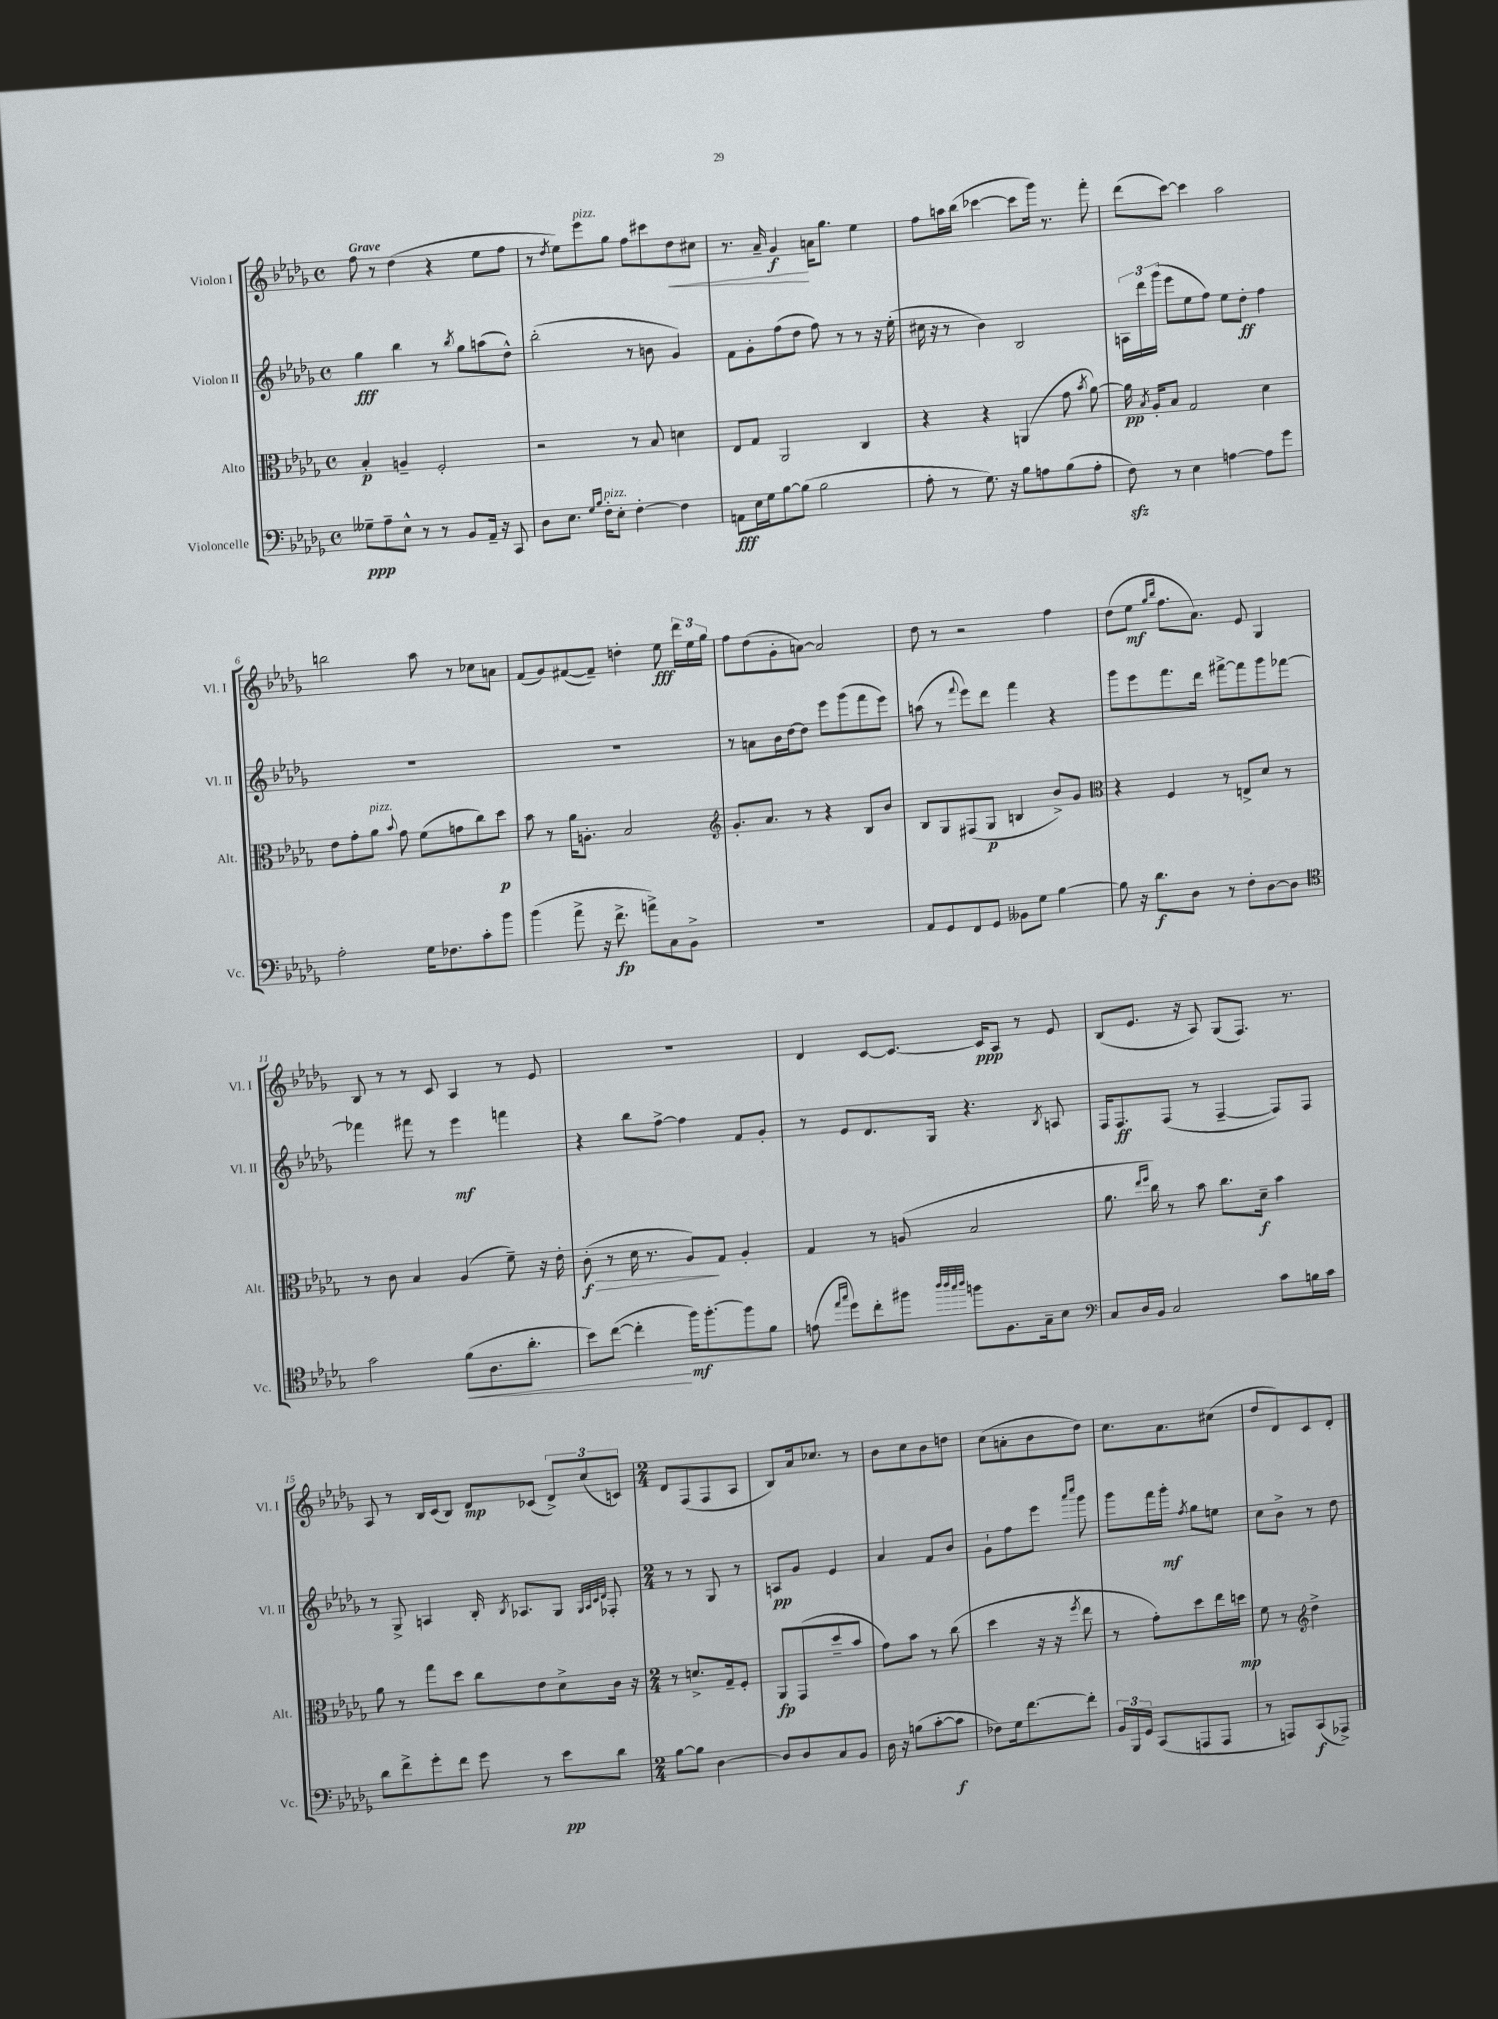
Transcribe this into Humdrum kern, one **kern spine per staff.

**kern	**dynam	**kern	**dynam	**kern	**dynam	**kern	**dynam
*part4	*part4	*part3	*part3	*part2	*part2	*part1	*part1
*staff4	*staff4	*staff3	*staff3	*staff2	*staff2	*staff1	*staff1
*I"Violoncelle	*	*I"Alto	*	*I"Violon II	*	*I"Violon I	*
*I'Vc.	*	*I'Alt.	*	*I'Vl. II	*	*I'Vl. I	*
*clefF4	*	*clefC3	*	*clefG2	*	*clefG2	*
*k[b-e-a-d-g-]	*	*k[b-e-a-d-g-]	*	*k[b-e-a-d-g-]	*	*k[b-e-a-d-g-]	*
*M4/4	*	*M4/4	*	*M4/4	*	*M4/4	*
*met(c)	*	*met(c)	*	*met(c)	*	*met(c)	*
=1	=1	=1	=1	=1	=1	=1	=1
!	!	!	!	!	!	!LO:TX:a:B:t=Grave	!
8G--X~\L	ppp	4B-'/	p	4gg-\	fff	8ff\	.
8A-~\	.	.	.	.	.	8r	.
8E-^^\J	.	4An~/	.	4bb-\	.	(4dd-\	.
8r	.	.	.	.	.	.	.
8r	.	2F'/	.	8r	.	4r	.
.	.	.	.	8qbb-/	.	.	.
8BB-/L	.	.	.	8gg-\L	.	.	.
16AA-~/Jk	.	.	.	(8aan\	.	8ee-\L	.
16r	.	.	.	.	.	.	.
8CC/	.	.	.	8dd-^^\J)	.	8ff\J	.
=2	=2	=2	=2	=2	=2	=2	=2
8D-\L	.	2r	.	(2bb-'\	.	8r	.
.	.	.	.	.	.	8qdd-/	.
8.E-\J	.	.	.	.	.	8ee-\L)	.
!	!	!	!	!	!	!LO:TX:a:i:t=pizz.	!
.	.	.	.	.	.	8eee-\	.
16qqG-/LL	.	.	.	.	.	.	.
16qqB-/JJ	.	.	.	.	.	.	.
!LO:TX:a:i:t=pizz.	!	!	!	!	!	!	!
16F'\KL	.	.	.	.	.	.	.
8E-'\J	.	.	.	.	.	8gg-\J	.
[4F'\	.	8r	.	8r	.	8ff\L	.
.	.	8B-/	.	8bn\	.	8ccc#X\	.
!	!	!	!	!	!	!	!LO:HP:b
4F\]	.	4dn\	.	4g-/)	.	8dd-\	<
.	.	.	.	.	.	8cc#X\J	.
=3	=3	=3	=3	=3	=3	=3	=3
8AAn\L	fff	8E-/L	.	8f\L	.	8.r	.
16E-\L	.	8G-/J	.	8g-'\	.	.	.
16G-\J	.	.	.	.	.	16a-~/	.
[8B-\	.	2AA-/	.	(8ff\	.	4g-/	f
(8B-\J]	.	.	.	8dd-\J	.	.	.
2B-\	.	.	.	8ff\)	.	16an\KL	[
.	.	.	.	.	.	8.gg-\J	.
.	.	.	.	8r	.	.	.
.	.	4C/	.	8r	.	4ee-\	.
.	.	.	.	16r	.	.	.
.	.	.	.	(16ee-'\	.	.	.
=4	=4	=4	=4	=4	=4	=4	=4
8A-'\	.	4r	.	16cc#X\	.	8ff\L	.
.	.	.	.	16r	.	.	.
8r	.	.	.	8r	.	16aan\L	.
.	.	.	.	.	.	(16bb-\JJ	.
8.G-\)	.	4r	.	4b-\)	.	[4ccc-X\	.
16r	.	.	.	.	.	.	.
8B-\L	.	(4AAn/	.	2B-/	.	8ccc-\L]	.
8An\	.	.	.	.	.	16ggg-\Jk)	.
.	.	.	.	.	.	8.r	.
(8B-\	.	8g-\	.	.	.	.	.
.	.	8qb-/	.	.	.	.	.
8A'\J	.	[8a-\)	.	.	.	8fff'\	.
=5	=5	=5	=5	=5	=5	=5	=5
8Fzz\)	.	16a-\]	pp	24An\LL	.	(8ddd-\L	.
.	.	.	.	24ddd-\	.	.	.
.	.	8qB-/	.	.	.	.	.
.	.	16A-'/KL	.	.	.	.	.
.	.	.	.	(24ggg-\JJ	.	.	.
8r	.	8B-/J	.	8eee-\L	.	[8ccc\J)	.
4E-\	.	2G-/	.	8ee-\	.	4ccc\]	.
.	.	.	.	8ff\J)	.	.	.
[4An\	.	.	.	8ee-\L	.	2aa-\	.
.	.	.	.	8dd-'\J	ff	.	.
8A\L]	.	4d-\	.	4ff\	.	.	.
8g-\J	.	.	.	.	.	.	.
!!LO:LB:g=z
=6	=6	=6	=6	=6	=6	=6	=6
2A-'\	.	8e-\L	.	1r	.	2bbn\	.
.	.	8g-'\	.	.	.	.	.
!	!	!LO:TX:a:i:t=pizz.	!	!	!	!	!
.	.	8a-\J	.	.	.	.	.
.	.	8qqb-/	.	.	.	.	.
.	.	8g-\	.	.	.	.	.
16G-\KL	.	(8f\L	.	.	.	8aa-\	.
8.F-X\	.	.	.	.	.	.	.
.	.	8gn\	.	.	.	8r	.
8c'\	.	8cc\)	.	.	.	8cc-X\L	.
8b-\J	.	8dd-\J	p	.	.	8an\J	.
=7	=7	=7	=7	=7	=7	=7	=7
(4b-\	.	8b-\	.	1r	.	(8f/L	.
.	.	8r	.	.	.	8g-/)	.
8a-^\	.	16a-\KL	.	.	.	([8f#X/	.
.	.	8.An'\J	.	.	.	.	.
16r	.	.	.	.	.	8f#~/J])	.
8.f^\	fp	.	.	.	.	.	.
.	.	2B-/	.	.	.	4ddn'\	.
8an^\L)	.	.	.	.	.	.	.
8C\	.	.	.	.	.	8ee-\	fff
8BB-^\J	.	.	.	.	.	24ddd-\LL	.
.	.	.	.	.	.	24ee-\	.
.	.	.	.	.	.	24gg-\JJ	.
=8	=8	=8	=8	=8	=8	=8	=8
*	*	*clefG2	*	*	*	*	*
1r	.	8.g-'/L	.	8r	.	8ff\L	.
.	.	.	.	8an\L	.	(8dd-\	.
.	.	8.a-/J	.	.	.	.	.
.	.	.	.	16b-\L	.	8g-'\	.
.	.	.	.	[16dd-\J	.	.	.
.	.	8r	.	8dd-\J]	.	[8an\J)	.
.	.	4r	.	8eee-\L	.	2a/]	.
.	.	.	.	(8ggg-\	.	.	.
.	.	8B-/L	.	8fff\	.	.	.
.	.	8b-/J	.	8eee-\J)	.	.	.
=9	=9	=9	=9	=9	=9	=9	=9
8AA-/L	.	8B-/L	.	(8aan\	.	8dd-\	.
8GG-/	.	8G-/	.	8r	.	8r	.
.	.	.	.	8qqfff/	.	.	.
8FF/	.	(8F#X/	.	8eee-\L)	.	2r	.
8GG-/J	.	8G-/J	p	8ddd-\J	.	.	.
8BB--X\L	.	4Bn/	.	4fff\	.	.	.
8G-\J	.	.	.	.	.	.	.
[4B-\	.	8b-^/L)	.	4r	.	4ff\	.
.	.	8g-/J	.	.	.	.	.
=10	=10	=10	=10	=10	=10	=10	=10
*	*	*clefC3	*	*	*	*	*
8B-\]	.	4r	.	8ggg-\L	.	(8dd-\L	.
16r	.	.	.	8eee-\	.	8ee-\J	mf
8.d-\L	f	.	.	.	.	.	.
.	.	.	.	.	.	16qqgg-/LL	.
.	.	.	.	.	.	16qqbb-/JJ	.
.	.	4F/	.	8.fff\	.	8.ff\L	.
8D-\J	.	.	.	.	.	.	.
.	.	.	.	16ddd-\Jk	.	8.a-\J)	.
8r	.	8r	.	[8fff#X^\L	.	.	.
8F'\L	.	8En^/L	.	8fff#\]	.	8e-/	.
[8D-\	.	8d-/J	.	8ggg-\	.	4G-/	.
8D-\J]	.	8r	.	[8fff-X\J	.	.	.
!!LO:LB:g=z
=11	=11	=11	=11	=11	=11	=11	=11
*clefC4	*	*	*	*	*	*	*
2g-\	.	8r	.	4fff-X\]	.	8B-/	.
.	.	8c\	.	.	.	8r	.
.	.	4B-/	.	8fff#X\	.	8r	.
.	.	.	.	8r	.	8c/	.
!	!LO:HP:b	!	!	!	!	!	!
(8f\L	<	(4A-/	.	4eee-\	mf	4A-/	.
8.A-\	.	.	.	.	.	.	.
.	.	8f~\)	.	4fffn\	.	8r	.
8.a-'\J	.	.	.	.	.	.	.
.	.	16r	.	.	.	8e-/	.
.	.	16e-'\	.	.	.	.	.
=12	=12	=12	=12	=12	=12	=12	=12
!	!	!	!LO:HP:b	!	!	!	!
8b-\L)	.	(8c'\	> f	4r	.	1r	.
([8cc\J	.	8r	.	.	.	.	.
4cc'\]	.	16d-\	.	8bb-\L	.	.	.
.	.	8.r	.	.	.	.	.
.	.	.	.	[8ff^\J	.	.	.
16ff\KL)	[ mf	8A-/L)	.	4ff\]	.	.	.
[8.ff'\	.	.	.	.	.	.	.
.	.	8G-/J	]	.	.	.	.
8ff\]	.	4A-'/	.	8f/L	.	.	.
8f\J	.	.	.	8g-'/J	.	.	.
=13	=13	=13	=13	=13	=13	=13	=13
(8en\	.	4G-/	.	8r	.	4d-/	.
16qqee-/LL	.	.	.	.	.	.	.
16qqgg-/JJ	.	.	.	.	.	.	.
8dd-\L)	.	.	.	8e-/L	.	.	.
8cc'\	.	8r	.	8.d-/	.	[8c/L	.
8ff#X\J	.	(8An/	.	.	.	8.c/J_	.
.	.	.	.	16G-/Jk	.	.	.
32qqaa-/LLL	.	.	.	.	.	.	.
32qqaa-/	.	.	.	.	.	.	.
32qqgg-/	.	.	.	.	.	.	.
32qqaa-/JJJ	.	.	.	.	.	.	.
8ffn\L	.	2B-/	.	4.r	.	.	.
.	.	.	.	.	.	16c/KL]	ppp
8.F\	.	.	.	.	.	8A-/J	.
.	.	.	.	.	.	8r	.
16G-~\k	.	.	.	.	.	.	.
.	.	.	.	8qB-/	.	.	.
8B-\J	.	.	.	8An/	.	8e-/	.
=14	=14	=14	=14	=14	=14	=14	=14
*clefF4	*	*	*	*	*	*	*
8C/L	.	8.a-\	.	16F/KL	.	(8B-/L	.
.	.	.	.	8.F/	ff	.	.
16D-/L	.	.	.	.	.	8.e-/J	.
.	.	16qqee-/LL	.	.	.	.	.
.	.	16qqff/JJ	.	.	.	.	.
16BB-/JJ	.	16cc\)	.	.	.	.	.
2C/	.	8r	.	(8F/J	.	.	.
.	.	.	.	.	.	16r	.
.	.	8b-\	.	8r	.	8A-/)	.
.	.	8.cc\L	.	[4F~/	.	(8G-/L	.
.	.	.	.	.	.	8.F/J)	.
.	.	16d-~\Jk	f	.	.	.	.
8c\L	.	4b-\	.	8F/L])	.	.	.
.	.	.	.	.	.	8.r	.
16Bn\L	.	.	.	8F/J	.	.	.
16c\JJ	.	.	.	.	.	.	.
!!LO:LB:g=z
=15	=15	=15	=15	=15	=15	=15	=15
8d-\L	.	8a-\	.	8r	.	8A-/	.
8f^\	.	8r	.	8G-^/	.	8r	.
8g-'\	.	8gg-\L	.	4An/	.	16B-/LL	.
.	.	.	.	.	.	(16c/J	.
8f\J	.	8dd-\J	.	.	.	8B-/J)	.
8g-\	.	8cc\L	.	16B-'/	.	8d-/L	mp
.	.	.	.	8qB-/	.	.	.
.	.	.	.	8.A-X/L	.	.	.
8r	.	8e-\	.	.	.	(8c-X/J	.
8e-\L	pp	8d-^\	.	8G-/J	.	12d-^/L)	.
.	.	.	.	.	.	(12cc/	.
.	.	.	.	32qqG-/LLL	.	.	.
.	.	.	.	32qqA-/	.	.	.
.	.	.	.	32qqc/	.	.	.
.	.	.	.	32qqd-/JJJ	.	.	.
8d-\J	.	16c\Jk	.	8F-X'/	.	.	.
.	.	.	.	.	.	12cn/J)	.
.	.	16r	.	.	.	.	.
=16	=16	=16	=16	=16	=16	=16	=16
*M2/4	*	*M2/4	*	*M2/4	*	*M2/4	*
[8B-\L	.	8r	.	8r	.	8d-/L	.
8B-\J]	.	8.dn^/L	.	8r	.	(8F/	.
[4D-\	.	.	.	8G-/	.	8F/	.
.	.	16G-~/k	.	.	.	.	.
.	.	8F'/J	.	8r	.	8A-/J	.
=17	=17	=17	=17	=17	=17	=17	=17
8D-/L]	.	8AA-/L	fp	8An/L	pp	8B-/L)	.
8D-/	.	(8GG-/	.	8g-/J	.	16a-/k	.
.	.	.	.	.	.	8.cc-X/J	.
8C/	.	8dd-~/	.	4e-/	.	.	.
8BB-/J	.	8b-/J	.	.	.	8r	.
=18	=18	=18	=18	=18	=18	=18	=18
16D-\	.	8g-\L)	.	4a-/	.	8b-\L	.
16r	.	.	.	.	.	.	.
(8Bn\L	.	8b-\J	.	.	.	8cc\	.
[8c'\	.	8r	.	8f/L	.	8b-\	.
8c\J]	f	(8cc\	.	8b-/J	.	8ddn\J	.
=19	=19	=19	=19	=19	=19	=19	=19
8F-X\L)	.	4dd-\	.	8g-`\L	.	(8cc\L	.
16G-\k	.	.	.	8ff\	.	8an'\	.
[8.f\	.	.	.	.	.	.	.
.	.	16r	.	8eee-\J	.	8b-\	.
.	.	16r	.	.	.	.	.
.	.	.	.	16qqaaa-/LL	.	.	.
.	.	8qff/	.	16qqcccc/JJ	.	.	.
8f'\J]	.	8ee-\	.	8ggg-\	.	8dd-\J)	.
=20	=20	=20	=20	=20	=20	=20	=20
24BB-/LL	.	8r	.	8ggg-\L	.	8.cc\L	.
24BBB-/	.	.	.	.	.	.	.
24GG-/JJ	.	.	.	.	.	.	.
(8CC/L	.	8g-'\L)	.	16fff\L	.	.	.
.	.	.	.	16ggg-'\JJ	mf	8.a-\	.
.	.	.	.	8qff/	.	.	.
8AAAn/	.	8dd-\	.	8gg-\L	.	.	.
8AAA/J	.	16ee-\L	.	8een\J	.	(8cc#X\J	.
.	.	16ddn\JJ	mp	.	.	.	.
=21	=21	=21	=21	=21	=21	=21	=21
8r	.	8f\	.	8cc\L	.	8dd-/L	.
8AAAn/L)	.	8r	.	8b-^\J	.	8d-/)	.
*	*	*clefG2	*	*	*	*	*
(8CC/	f	4dd-^\	.	8r	.	8c/	.
8AAA-X^/J)	.	.	.	8dd-\	.	8d-'/J	.
==	==	==	==	==	==	==	==
*-	*-	*-	*-	*-	*-	*-	*-
